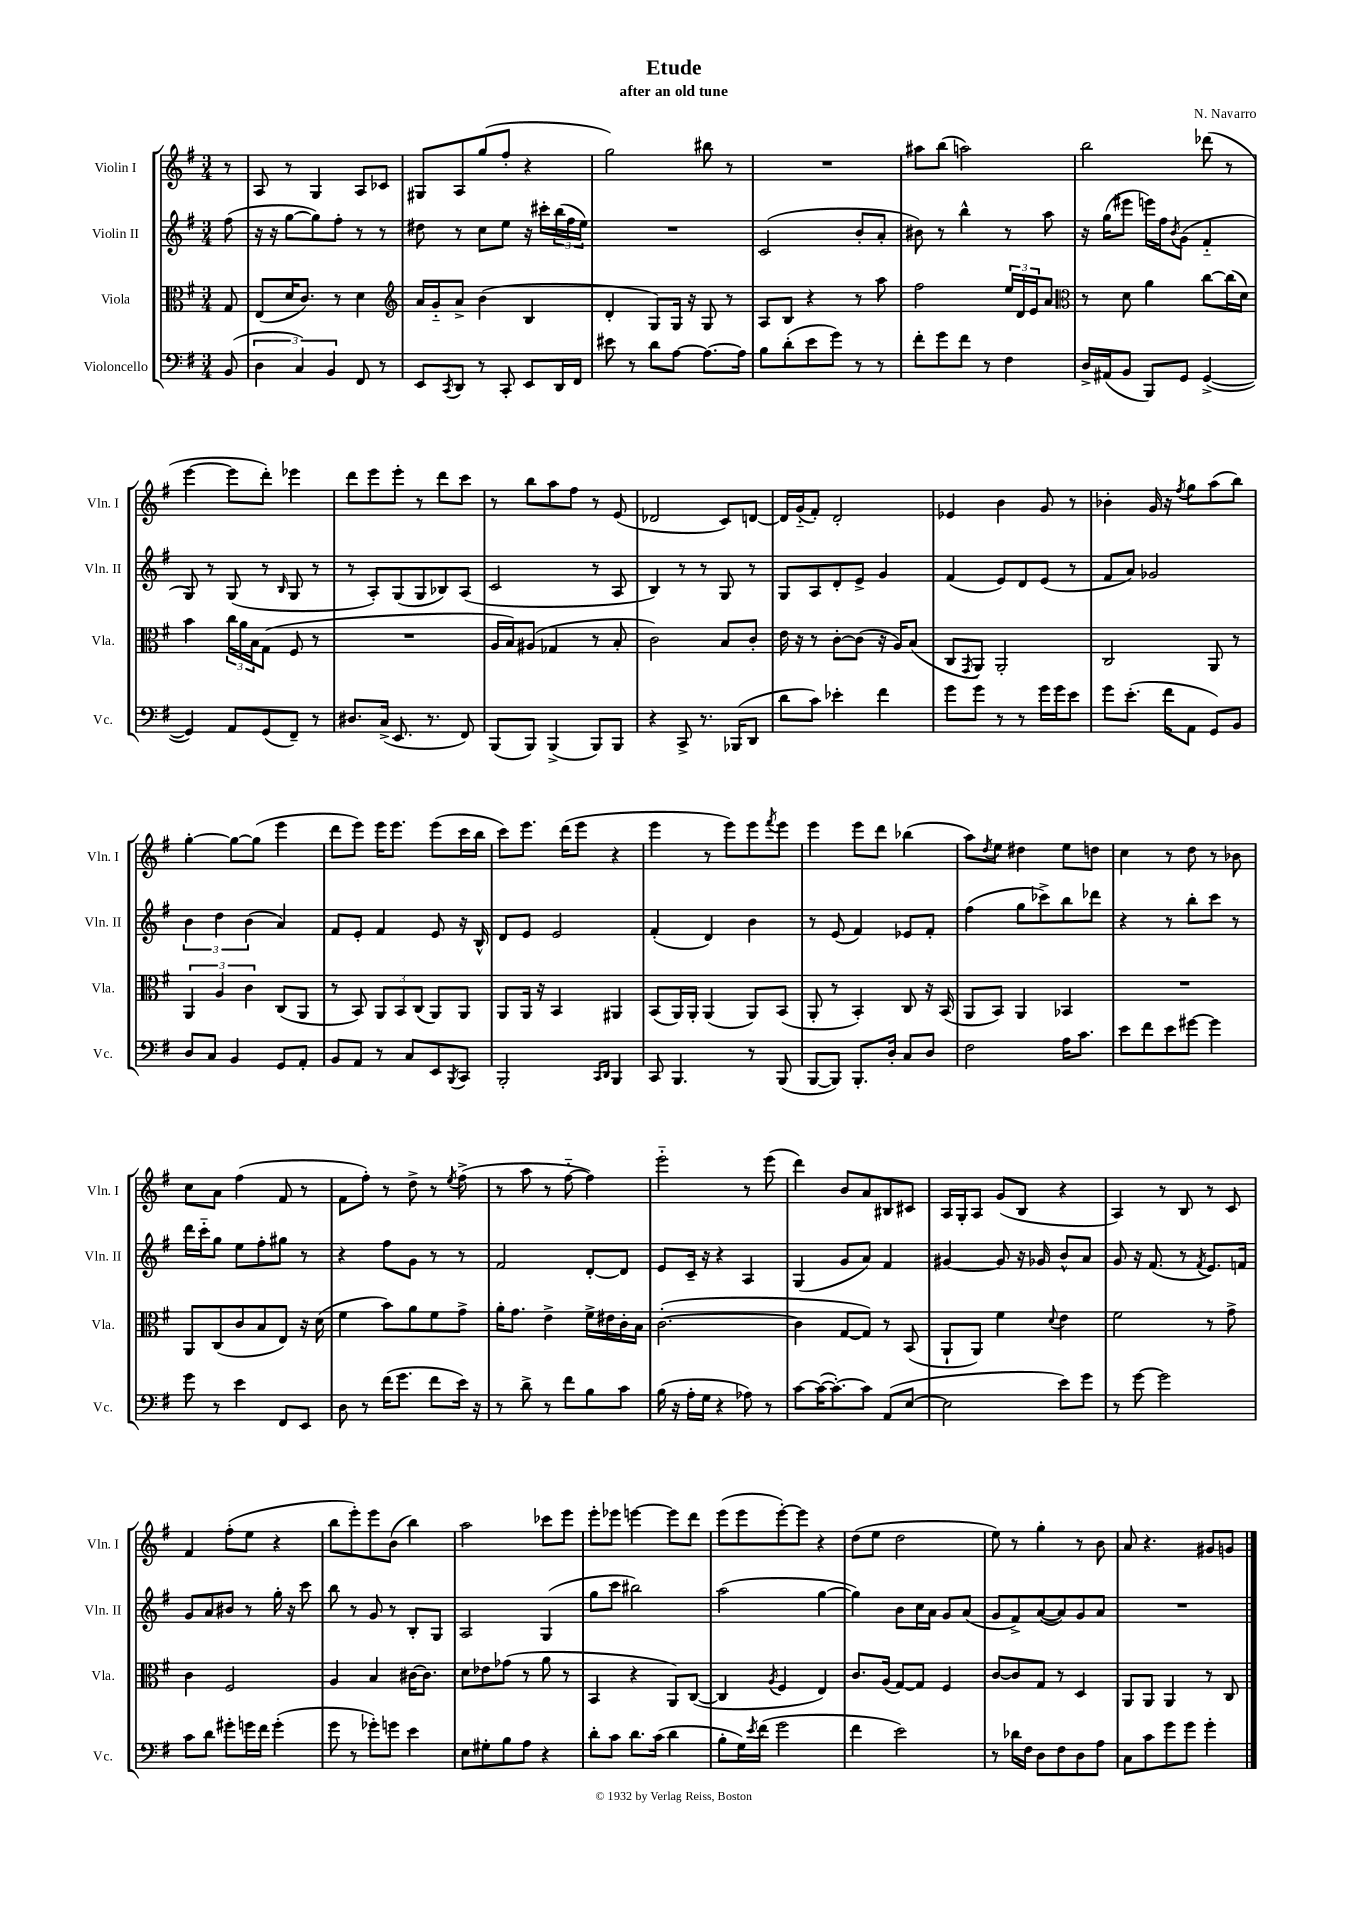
\header { title = "Etude" composer = "N. Navarro" subtitle = "after an old tune" }
<<
\new StaffGroup <<
\new Staff = "s0" \with { instrumentName = "Violin I" shortInstrumentName = "Vln. I" } {
    \clef treble \key g \major \numericTimeSignature \time 3/4 \partial 8
    r8 |
    a8 r8 g4 a8 ces'8 |
    gis8 a8 g''8( fis''8-. r4 |
    g''2) bis''8 r8 |
    R2. |
    ais''8 b''8( a''2) |
    b''2 des'''8( r8 |
    e'''4~ e'''8 d'''8-.) ees'''4 |
    d'''8 e'''8 e'''8-. r8 d'''8 c'''8 |
    r8 b''8 a''8 fis''8 r8 e'8( |
    des'2 c'8) d'8~ |
    d'16 g'16-_( fis'8-.) d'2-. |
    ees'4 b'4 g'8 r8 |
    bes'4-. g'16 r16 \acciaccatura { fis''8 } g''8 a''8( b''8) |
    g''4~-. g''8~ g''8( e'''4 |
    d'''8 e'''8) e'''16 e'''8. e'''8( c'''16 b''16 |
    c'''8) e'''8. d'''16( e'''8 r4 |
    e'''4 r8 e'''8) e'''8 \acciaccatura { fis'''8 } e'''8 |
    e'''4 e'''8 d'''8 bes''4( |
    a''8) \acciaccatura { d''8 } e''8 dis''4 e''8 d''8 |
    c''4 r8 d''8 r8 bes'8 |
    c''8 a'8 fis''4( fis'8 r8 |
    fis'8 fis''8-.) r8 d''8-> r8 \acciaccatura { e''8 } fis''8->( |
    r8 a''8 r8 fis''8~-_ fis''4) |
    e'''2-_ r8 e'''8( |
    d'''4) b'8 a'8 bis8 cis'8 |
    a16 g16-. a8 g'8( b8 r4 |
    a4) r8 b8 r8 c'8 |
    fis'4 fis''8-.( e''8 r4 |
    b''8 e'''8-.) e'''8 b'8( b''4) |
    a''2 ces'''8 e'''8 |
    e'''8-. ees'''8 e'''4~ e'''8 d'''8 |
    e'''8( e'''8 e'''8~-.) e'''8 r4 |
    d''8( e''8 d''2 |
    e''8) r8 g''4-. r8 b'8 |
    a'8 r4. gis'8 g'8 \bar "|." |
}
\new Staff = "s1" \with { instrumentName = "Violin II" shortInstrumentName = "Vln. II" } {
    \clef treble \key g \major \numericTimeSignature \time 3/4 \partial 8
    fis''8( |
    r16 r16 g''8~ g''8) fis''8-. r8 r8 |
    dis''8 r8 c''8 e''8 r16 cis'''16-. \tuplet 3/2 { b''16( fis''16 e''16) } |
    R2. |
    c'2( b'8-. a'8-. |
    bis'8) r8 b''4-^ r8 a''8 |
    r16 g''16( eis'''8 e'''16) fis''16 \acciaccatura { b'8 } g'8( fis'4-_ |
    g8) r8 g8( r8 \grace { b16 } g8 r8 |
    r8 a8-.) g8( g8 bes8) a8( |
    c'2 r8 a8 |
    b4) r8 r8 g8 r8 |
    g8 a8 d'8-. e'8-> g'4 |
    fis'4( e'8) d'8 e'8( r8 |
    fis'8 a'8) ges'2 |
    \tuplet 3/2 { b'4 d''4 b'4( } a'4) |
    fis'8 e'8-. fis'4 e'8 r16 b16-^ |
    d'8 e'8 e'2 |
    fis'4-.( d'4) b'4 |
    r8 e'8( fis'4) ees'8 fis'8-. |
    fis''4( g''8 ces'''8->) b''8 des'''8 |
    r4 r8 b''8-. c'''8 r8 |
    d'''16 c'''16-_ g''8 e''8 fis''8-. gis''8 r8 |
    r4 fis''8 g'8 r8 r8 |
    fis'2 d'8~-. d'8 |
    e'8 c'16-- r16 r4 a4 |
    g4( g'8 a'8) fis'4 |
    gis'4~ gis'8 r16 ges'16 b'8-^ a'8 |
    g'8 r16 fis'8.( r8 \acciaccatura { fis'8 } e'8.) f'16 |
    g'8 a'8 bis'8 r8 g''16-. r16 c'''8 |
    b''8 r8 g'8 r8 b8-. g8 |
    a2 g4( |
    g''8 c'''8 bis''2) |
    a''2( g''4~ |
    g''4) b'8 c''16 a'16 g'8 a'8( |
    g'8 fis'8->) a'8~( a'8) g'8 a'8 |
    R2. \bar "|." |
}
\new Staff = "s2" \with { instrumentName = "Viola" shortInstrumentName = "Vla." } {
    \clef alto \key g \major \numericTimeSignature \time 3/4 \partial 8
    g8 |
    e8( d'16 c'8.) r8 d'4 |
    \clef treble a'16 g'16-_ a'8-> b'4( b4 |
    d'4-. g8) g16 r16 g8 r8 |
    a8 b8 r4 r8 a''8 |
    fis''2 \tuplet 3/2 { e''16 d'16 e'16 } a'8 |
    \clef alto r8 d'8 a'4 c''8~ c''16( d'16) |
    b'4 \tuplet 3/2 { c''16 a'16 b16 } g8( fis8 r8 |
    R2. |
    a16 b16) ais8( ges4 r8 b8-. |
    c'2) b8 c'8-. |
    e'16 r16 r8 c'8~-. c'8( r16 a16) b8( |
    c8 \acciaccatura { g,8 } a,8) a,2-. |
    c2 a,8 r8 |
    \tuplet 3/2 { a,4 a4 c'4 } c8( a,8 |
    r8 b,8) \tuplet 3/2 { a,8 b,8 c8( } a,8) a,8 |
    a,8 a,16 r16 b,4 ais,4 |
    b,8( a,16) a,16-. a,4( a,8) b,8( |
    a,8-. r8 b,4-.) c8 r16 b,16( |
    a,8 b,8) a,4 bes,4 |
    R2. |
    a,8 c8( c'8 b8 e8) r16 d'16( |
    fis'4 b'8) a'8 fis'8 g'8-> |
    a'16-. g'8. e'4-> fis'16-> eis'16 c'16-. b16 |
    c'2.~-.( |
    c'4 g8~ g8) r8 b,8( |
    a,8-! a,8) fis'4 \appoggiatura { d'8 } e'4 |
    fis'2 r8 g'8-> |
    c'4 fis2 |
    a4 b4 cis'16~ cis'8. |
    d'8 ees'8 ges'8( r8 a'8 r8 |
    b,4 r4 a,8) c8~( |
    c4 \acciaccatura { a8 } fis4 e4) |
    c'8. a16( g8~) g8 fis4 |
    c'8~ c'8 g8 r8 d4 |
    a,8 a,8 a,4 r8 c8 \bar "|." |
}
\new Staff = "s3" \with { instrumentName = "Violoncello" shortInstrumentName = "Vc." } {
    \clef bass \key g \major \numericTimeSignature \time 3/4 \partial 8
    b,8( |
    \tuplet 3/2 { d4 c4) b,4 } fis,8 r8 |
    e,8 \acciaccatura { c,8 } d,8 r8 c,8-. e,8 d,16 fis,16 |
    eis'8 r8 d'8 a8~ a8.~ a16 |
    b8 d'8-.( e'8 g'8) r8 r8 |
    fis'8-. g'8 fis'8 r8 fis4 |
    d16-> ais,16( b,8 b,,8) g,8 g,4~->( |
    g,4) a,8 g,8( fis,8--) r8 |
    dis8. c16->( e,8. r8. fis,8) |
    b,,8( b,,8) b,,4->( b,,8) b,,8 |
    r4 c,8-> r8. bes,,16( d,8 |
    d'8 c'8) ees'4-. fis'4 |
    g'8 g'8 r8 r8 g'16 g'16 e'8 |
    g'8 e'8.-.( fis'16 a,8 g,8) b,8 |
    d8 c8 b,4 g,8 a,8-. |
    b,8 a,8 r8 c8 e,8 \acciaccatura { b,,8 } c,8 |
    b,,2-. \grace { c,16 d,16 } b,,4 |
    c,8 b,,4. r8 b,,8( |
    b,,8~ b,,8) b,,8.-. d16-. c8 d8 |
    fis2 a16 c'8. |
    e'8 fis'8 e'8 gis'8~ gis'4 |
    g'8 r8 e'4 fis,8 e,8 |
    d8 r8 fis'16( g'8. fis'8 e'16) r16 |
    r8 d'8-> r8 fis'8 b8 c'8 |
    b16( r16 a16-. g16 r4 aes8) r8 |
    c'8~ c'16~( c'8.~-.) c'8 a,8( e8~ |
    e2 e'8) g'8 |
    r8 g'8~ g'2 |
    c'8 d'8 gis'8-. g'16 fis'16 g'4-.( |
    g'8 r8 ges'8-.) g'8 e'4 |
    e8 gis8-. b8 a8 r4 |
    d'8-. c'8 d'8. c'16( d'4 |
    b8-. g16) \acciaccatura { e'8 } fis'16( g'2 |
    fis'4 e'2) |
    r8 des'16 fis16 d8 fis8 d8 a8 |
    c8 c'8 g'8 g'8 g'4-. \bar "|." |
}
>>
>>
\layout { \context { \Score \remove "Bar_number_engraver" } }
